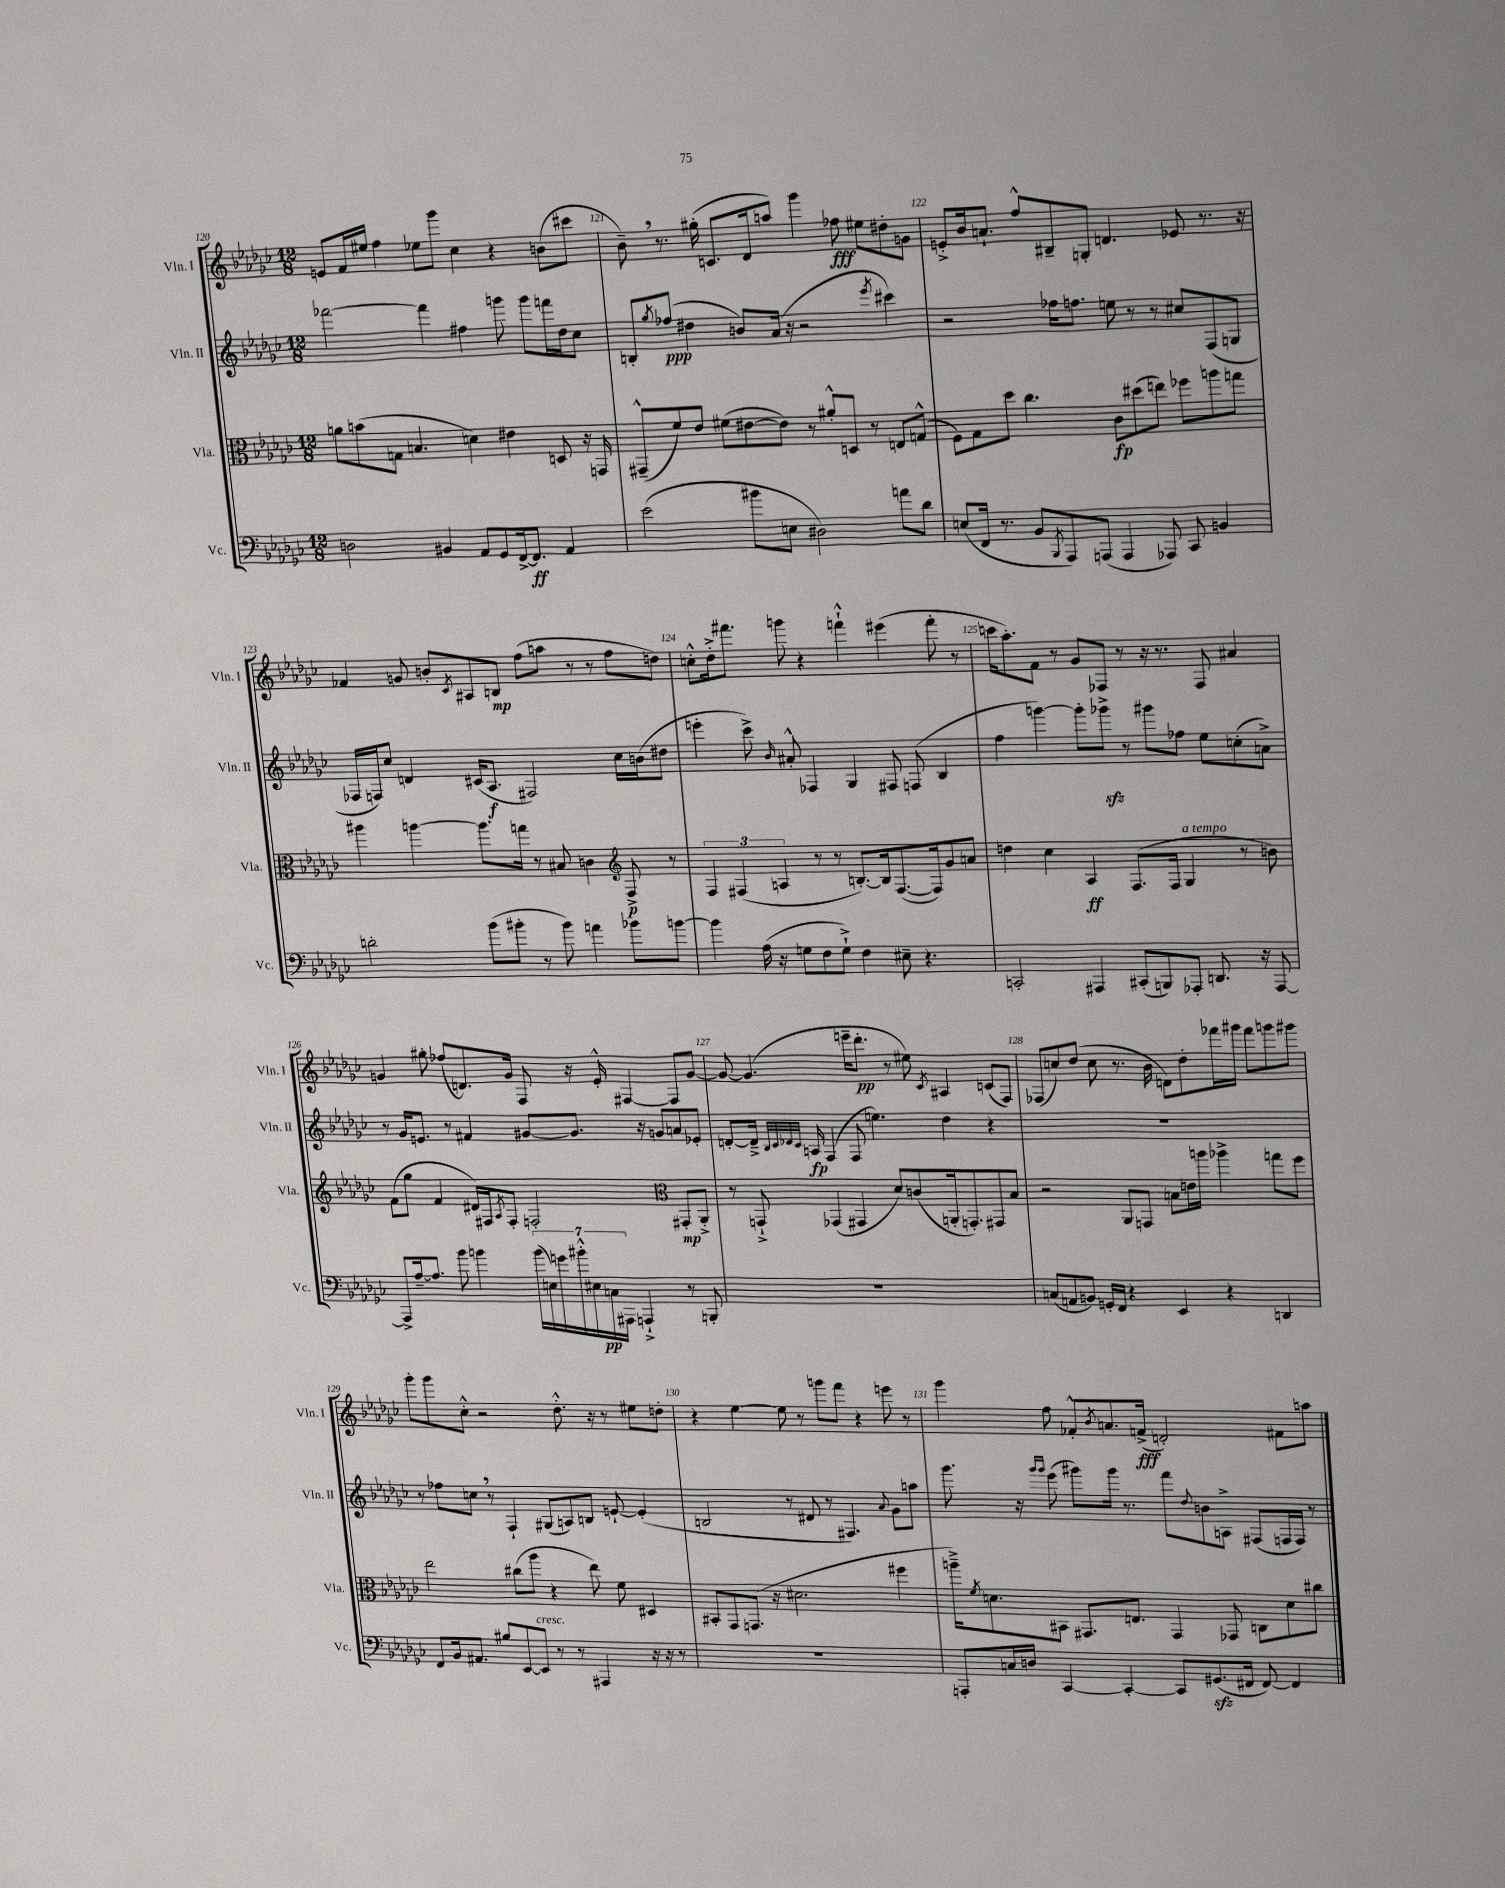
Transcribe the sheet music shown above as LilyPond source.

<<
\new StaffGroup <<
\new Staff = "s0" \with { instrumentName = "Vln. I" shortInstrumentName = "Vln. I" } {
    \clef treble \key ges \major \numericTimeSignature \time 12/8
    e'8 f'16 eis''16 f''4 ees''8 ges'''8 ces''4 r4 b'8( cis'''8 |
    bes'8--) \breathe r8. gis''16-.( c'8. des'16 a''8) ges'''4 fes''8\fff eis''8 dis''8-. g'8 |
    e'8-.-> bes'16 a'8.-! f''8-^ bis8-- g8-. d'4. ees'8 r8. r16 |
    fes'4 g'8 b'8-. \acciaccatura { ces'8 } ais8 b8\mp f''8( a''8 r8 r8 f''8 d''8) |
    c''8-.-^ des''16-.-> fis'''8. g'''8 r4 f'''4-!-^ eis'''4( f'''8-. r8 |
    c'''16 aes''8.-.) f'8 r8 ges'8 fes8 r8 r16 r8. fes8 ais'4 |
    g'4 gis''8-. fes''8( d'8.) g'16 f8 r16 ees'16-.-^ fis4~ fis8 g'8~ |
    g'8~ g'4.( e'''16-- des'''8.-.\pp r8 eis''8) \acciaccatura { ces'8 } ais4 c'8( f8) |
    fes8( c''8) des''8( c''8 r8. bes'16 d'8) des''8-. fes'''16 gis'''16 fes'''8 g'''8 gis'''8 |
    ges'''8-. ges'''8 ces''8-.-^ r2 des''8.-.-^ r16 r8 eis''8 d''8-. |
    r4 ees''4~ ees''8 r8 g'''8 f'''8 r4 e'''8 r8 |
    ges'''4 f''8 fes'8-.-^ \acciaccatura { bes'8 } a'8. f'16->\fff( d'2-.) fis'8 a''8 \bar "|." |
}
\new Staff = "s1" \with { instrumentName = "Vln. II" shortInstrumentName = "Vln. II" } {
    \clef treble \key ges \major \numericTimeSignature \time 12/8
    fes'''2~ fes'''4 fis''4 g'''8 g'''8 f'''16 des''16 ces''8 |
    b8-. \acciaccatura { ges''8 } fes''8\ppp( dis''4 b'8) aes'16( r16 r2 \acciaccatura { ees'''8 } cis'''4) |
    r2 fes''16 f''8. e''8 r8 r8 cis''8 f8( g8 |
    fes16 f16) ces''8 d'4 cis'16( aes8.\f fis2) ces''16 b'16( dis''8 |
    e'''4-. ces'''8->) \grace { bes'16 } ais'8-.-^ fes4 ges4 fis8 f8( bes4 |
    f''4 g'''4~) g'''8-. ges'''8->\sfz r8 gis'''8 fes''8 ees''8 c''8-.( a'8->) |
    r8 ges'16 e'8. r8 fis'4 gis'8~ gis'8. r16 g'8 a'8 ees'8-. |
    d'8~-. d'16---> \grace { bes32 ces'32 des'32 ces'32 } a16\fp f4( f8 e''4.) des''4 r4 |
    R1. |
    r8 fes''8 c''8 \breathe r8 f4-! gis8( a8) b8 e'8~-! e'4-.( |
    b2 r8 dis'8 r8 fis4.) \appoggiatura { aes'8 } ges'8 a''8 |
    ges'''8. r16 \grace { ges'''16 ges'''16 } ees'''8( gis'''8) gis'''16 r8. f'''8 \appoggiatura { des''8 } b'8 a8-> fis8( f16 f16) r8 \bar "|." |
}
\new Staff = "s2" \with { instrumentName = "Vla." shortInstrumentName = "Vla." } {
    \clef alto \key ges \major \numericTimeSignature \time 12/8
    a'8 b'8( g8 b4. d'4) eis'4 d8 r16 g,16 |
    gis,8---^( f'8) ees'8 fis'8( eis'8~ eis'8) r8 ais'8-.-^ d8 r8 e8 g8-^( |
    f8) ges8 des''8 ces''4. ces'8\fp dis''8( e''8) fes''8 a''8 g''8 |
    ais''4 a''4~ a''8. g''16 r8 bis8 c'4 \clef treble f8->\p r8 |
    \tuplet 3/2 { f4 fis4( a4 } r8 r8 b8.~-.) b16 fis8.~( fis16) ges'8 a'8 |
    d''4 ces''4 aes4\ff f8.( f16 ges4^\markup { \italic "a tempo" } r8 b'8) |
    f'8( ges''8 f'4 dis'16) fis16 \acciaccatura { aes8 } fis8-. f2-. \clef alto gis,8-.\mp aes,8-.-> |
    r8 g,8-!-> ges,4( gis,4 des'8) c'8( a,16-. g,8.-.) gis,8 bes8 |
    r2 aes,8 g,8 b8 e'16 a''16 aes''4-> g''8 f''8 |
    ees''2 cis''8( aes''8 r4 ees''8) f'8 dis4 |
    bis,8-. ges,8 g,8.( r16 dis'2. fis''4 |
    a''16--->) \acciaccatura { f'8 } d'8. bis,8 gis,8. e8. gis,4 ges,8 c8 d'8 cis''8 \bar "|." |
}
\new Staff = "s3" \with { instrumentName = "Vc." shortInstrumentName = "Vc." } {
    \clef bass \key ges \major \numericTimeSignature \time 12/8
    d2 bis,4 aes,8 ges,8 f,16~-> f,8.\ff aes,4 |
    ees'2( bis'8 e8 dis2) a'8 des'8 |
    e8( f,16 r8. bes,8 \acciaccatura { bes,,8 } aes,,8) a,,8( a,,4 aes,,8) ces,8 b,4 |
    d'2-. bes'8( bis'8-. r8 bis'8) a'4 bes'8 b'8~ |
    b'4 aes16( r16 g8 f8 g8-!->) f4 eis8-- r4. |
    c,2-. ais,,4 cis,8-.( b,,8) aes,,8-. d,8. r16 aes,,8~ |
    aes,,8-> aes16~-- aes8. bes'8 b'4 \tuplet 7/4 { b'16( e16) g'16 bis'16-.-^ eis16 c16\pp ais,,16 } a,,4-!-> r8 b,,8-. |
    R1. |
    c8( a,8 b,8) g,16-. f,16 r4 ees,4 r4 d,4 |
    f,8 bes,16 ais,8. bis8 ees,8~ ees,8^\markup { \italic "cresc." } r8 r8 ais,,4 r16 r16 r8 |
    R1. |
    a,,8-. c16 d16 ces,4~ ces,4~-. ces,8 gis,8.\sfz( fis,16 fis,8~) fis,4 \bar "|." |
}
>>
>>
\layout { \context { \Score currentBarNumber = #120 \override BarNumber.break-visibility = ##(#f #t #t) barNumberVisibility = #all-bar-numbers-visible } }
